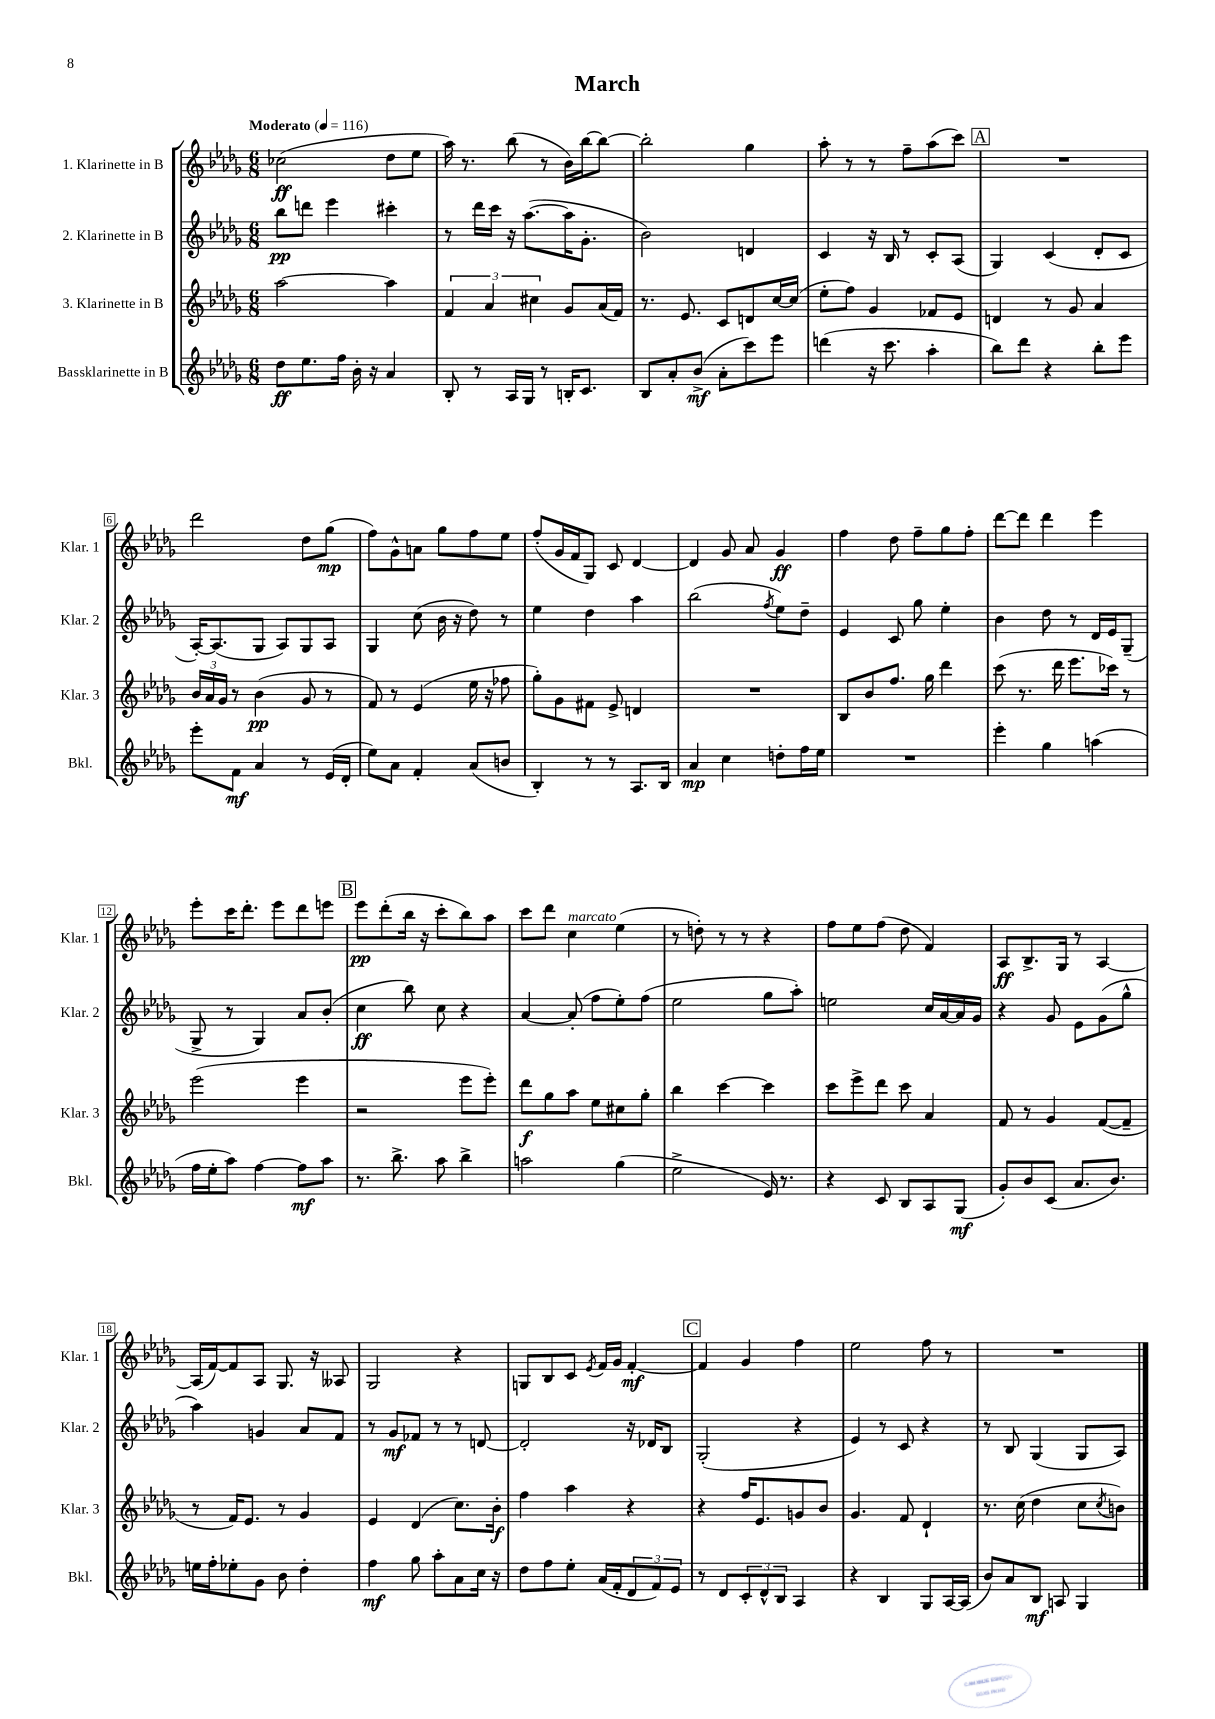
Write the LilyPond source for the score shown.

\header { title = "March" }
<<
\new StaffGroup <<
\new Staff = "s0" \with { instrumentName = "1. Klarinette in B" shortInstrumentName = "Klar. 1" } {
    \clef treble \key des \major \numericTimeSignature \time 6/8 \tempo "Moderato" 4 = 116
    ces''2\ff( des''8 ees''8 |
    aes''16) r8. bes''8( r8 bes'16) bes''16~ bes''8~ |
    bes''2-. ges''4 |
    aes''8-. r8 r8 f''8-- aes''8( c'''8) |
    \mark \markup { \box "A" } R2. |
    des'''2 des''8 ges''8\mp( |
    f''8) ges'8-^ a'8 ges''8 f''8 ees''8 |
    f''8-.( ges'16 f'16 ges8) c'8 des'4~ |
    des'4 ges'8 aes'8 ges'4\ff |
    f''4 des''8 f''8-- ges''8 f''8-. |
    des'''8~ des'''8 des'''4 ees'''4 |
    ees'''8-. c'''16 des'''8.-. ees'''8 des'''8 e'''8 |
    \mark \markup { \box "B" } ees'''8\pp des'''8-.( bes''16 r16 c'''8-. bes''8) aes''8 |
    c'''8 des'''8 c''4^\markup { \italic "marcato" } ees''4( |
    r8 d''8-.) r8 r8 r4 |
    f''8 ees''8 f''8( des''8 f'4) |
    aes8\ff bes8.-> ges16 r8 aes4~ |
    aes16( f'16~) f'8 aes8 ges8. r16 aeses8 |
    ges2 r4 |
    g8 bes8 c'8 \acciaccatura { ees'8 } f'16 ges'16 f'4~-.\mf |
    \mark \markup { \box "C" } f'4 ges'4 f''4 |
    ees''2 f''8 r8 |
    R2. \bar "|." |
}
\new Staff = "s1" \with { instrumentName = "2. Klarinette in B" shortInstrumentName = "Klar. 2" } {
    \clef treble \key des \major \numericTimeSignature \time 6/8
    bes''8\pp d'''8 ees'''4 cis'''4-. |
    r8 des'''16 c'''16 r16 aes''8.~( aes''16 ges'8.-. |
    bes'2) d'4 |
    c'4 r16 bes16 r8 c'8-. aes8( |
    \mark \markup { \box "A" } ges4) c'4( des'8-. c'8 |
    aes16~-.) aes8.( ges8 aes8) ges8 aes8 |
    ges4 c''8( bes'16 r16 des''8) r8 |
    ees''4 des''4 aes''4 |
    bes''2( \acciaccatura { f''8 } ees''8) des''8-- |
    ees'4 c'8 ges''8 ees''4-. |
    bes'4 des''8 r8 des'16 ees'16 ges8--( |
    ges8-> r8 ges4) aes'8 bes'8-.( |
    \mark \markup { \box "B" } c''4\ff bes''8) c''8 r4 |
    aes'4~ aes'8-.( f''8 ees''8-.) f''8( |
    ees''2 ges''8 aes''8-.) |
    e''2 c''16 aes'16~ aes'16 ges'16 |
    r4 ges'8 ees'8 ges'8( ges''8-^ |
    aes''4) g'4 aes'8 f'8 |
    r8 ges'8\mf fes'8 r8 r8 d'8~ |
    d'2-. r16 des'16 bes8 |
    \mark \markup { \box "C" } ges2-.( r4 |
    ees'4) r8 c'8 r4 |
    r8 bes8 ges4( ges8 aes8) \bar "|." |
}
\new Staff = "s2" \with { instrumentName = "3. Klarinette in B" shortInstrumentName = "Klar. 3" } {
    \clef treble \key des \major \numericTimeSignature \time 6/8
    aes''2~ aes''4 |
    \tuplet 3/2 { f'4 aes'4 cis''4 } ges'8 aes'16( f'16) |
    r8. ees'8. c'8 d'8 c''16~ c''16( |
    ees''8-. f''8) ges'4 fes'8 ees'8 |
    \mark \markup { \box "A" } d'4 r8 ges'8 aes'4 |
    \tuplet 3/2 { bes'16 aes'16 ges'16 } r8 bes'4\pp( ges'8 r8 |
    f'8) r8 ees'4( ees''16 r16 fes''8 |
    ges''8-.) ges'8 fis'8 ees'8-> d'4 |
    R2. |
    bes8 bes'8 f''8. ges''16 des'''4 |
    c'''8( r8. des'''16 ees'''8. ces'''16) r8 |
    ees'''2( ees'''4 |
    \mark \markup { \box "B" } r2 ees'''8 ees'''8-.) |
    des'''8\f ges''8 aes''8 ees''8 cis''8 ges''8-. |
    bes''4 c'''4~ c'''4 |
    c'''8 ees'''8-> des'''8 c'''8 aes'4 |
    f'8 r8 ges'4 f'8~( f'8-- |
    r8 f'16) ees'8. r8 ges'4 |
    ees'4 des'4( c''8.) bes'16-.\f |
    f''4 aes''4 r4 |
    \mark \markup { \box "C" } r4 f''16 ees'8. g'8 bes'8 |
    ges'4. f'8 des'4-! |
    r8. c''16( des''4 c''8 \acciaccatura { c''8 } b'8) \bar "|." |
}
\new Staff = "s3" \with { instrumentName = "Bassklarinette in B" shortInstrumentName = "Bkl." } {
    \clef treble \key des \major \numericTimeSignature \time 6/8
    des''8\ff ees''8. f''16 bes'16-. r16 aes'4 |
    bes8-. r8 aes16 ges16 r8 b16-. c'8. |
    bes8 aes'8-. bes'8->\mf( aes'8-. c'''8) ees'''8 |
    d'''4( r16 c'''8. aes''4-. |
    \mark \markup { \box "A" } bes''8) des'''8 r4 bes''8-. ees'''8 |
    ees'''8-. f'8\mf aes'4 r8 ees'16( des'16-. |
    ees''8) aes'8 f'4-. aes'8( b'8 |
    bes4-.) r8 r8 aes8. bes16 |
    aes'4\mp c''4 d''8-. f''16 ees''16 |
    R2. |
    ees'''4-. ges''4 a''4( |
    f''16 ees''16-. aes''8) f''4~ f''8\mf aes''8 |
    \mark \markup { \box "B" } r8. bes''8.-> aes''8 bes''4-> |
    a''2 ges''4( |
    ees''2-> ees'16) r8. |
    r4 c'8 bes8 aes8 ges8\mf( |
    ges'8-.) bes'8 c'8( aes'8. bes'8.) |
    e''16 f''16-. ees''8-. ges'8 bes'8 des''4-. |
    f''4\mf ges''8 aes''8-. aes'8 c''16 r16 |
    des''8 f''8 ees''8-. aes'16( f'16-. \tuplet 3/2 { des'8 f'8) ees'8 } |
    \mark \markup { \box "C" } r8 des'8 \tuplet 3/2 { c'8-. des'8-^ bes8 } aes4 |
    r4 bes4 ges8 aes16~ aes16( |
    bes'8) aes'8 bes8\mf a8 ges4 \bar "|." |
}
>>
>>
\layout { \context { \Score \override BarNumber.stencil = #(make-stencil-boxer 0.1 0.3 ly:text-interface::print) } }
